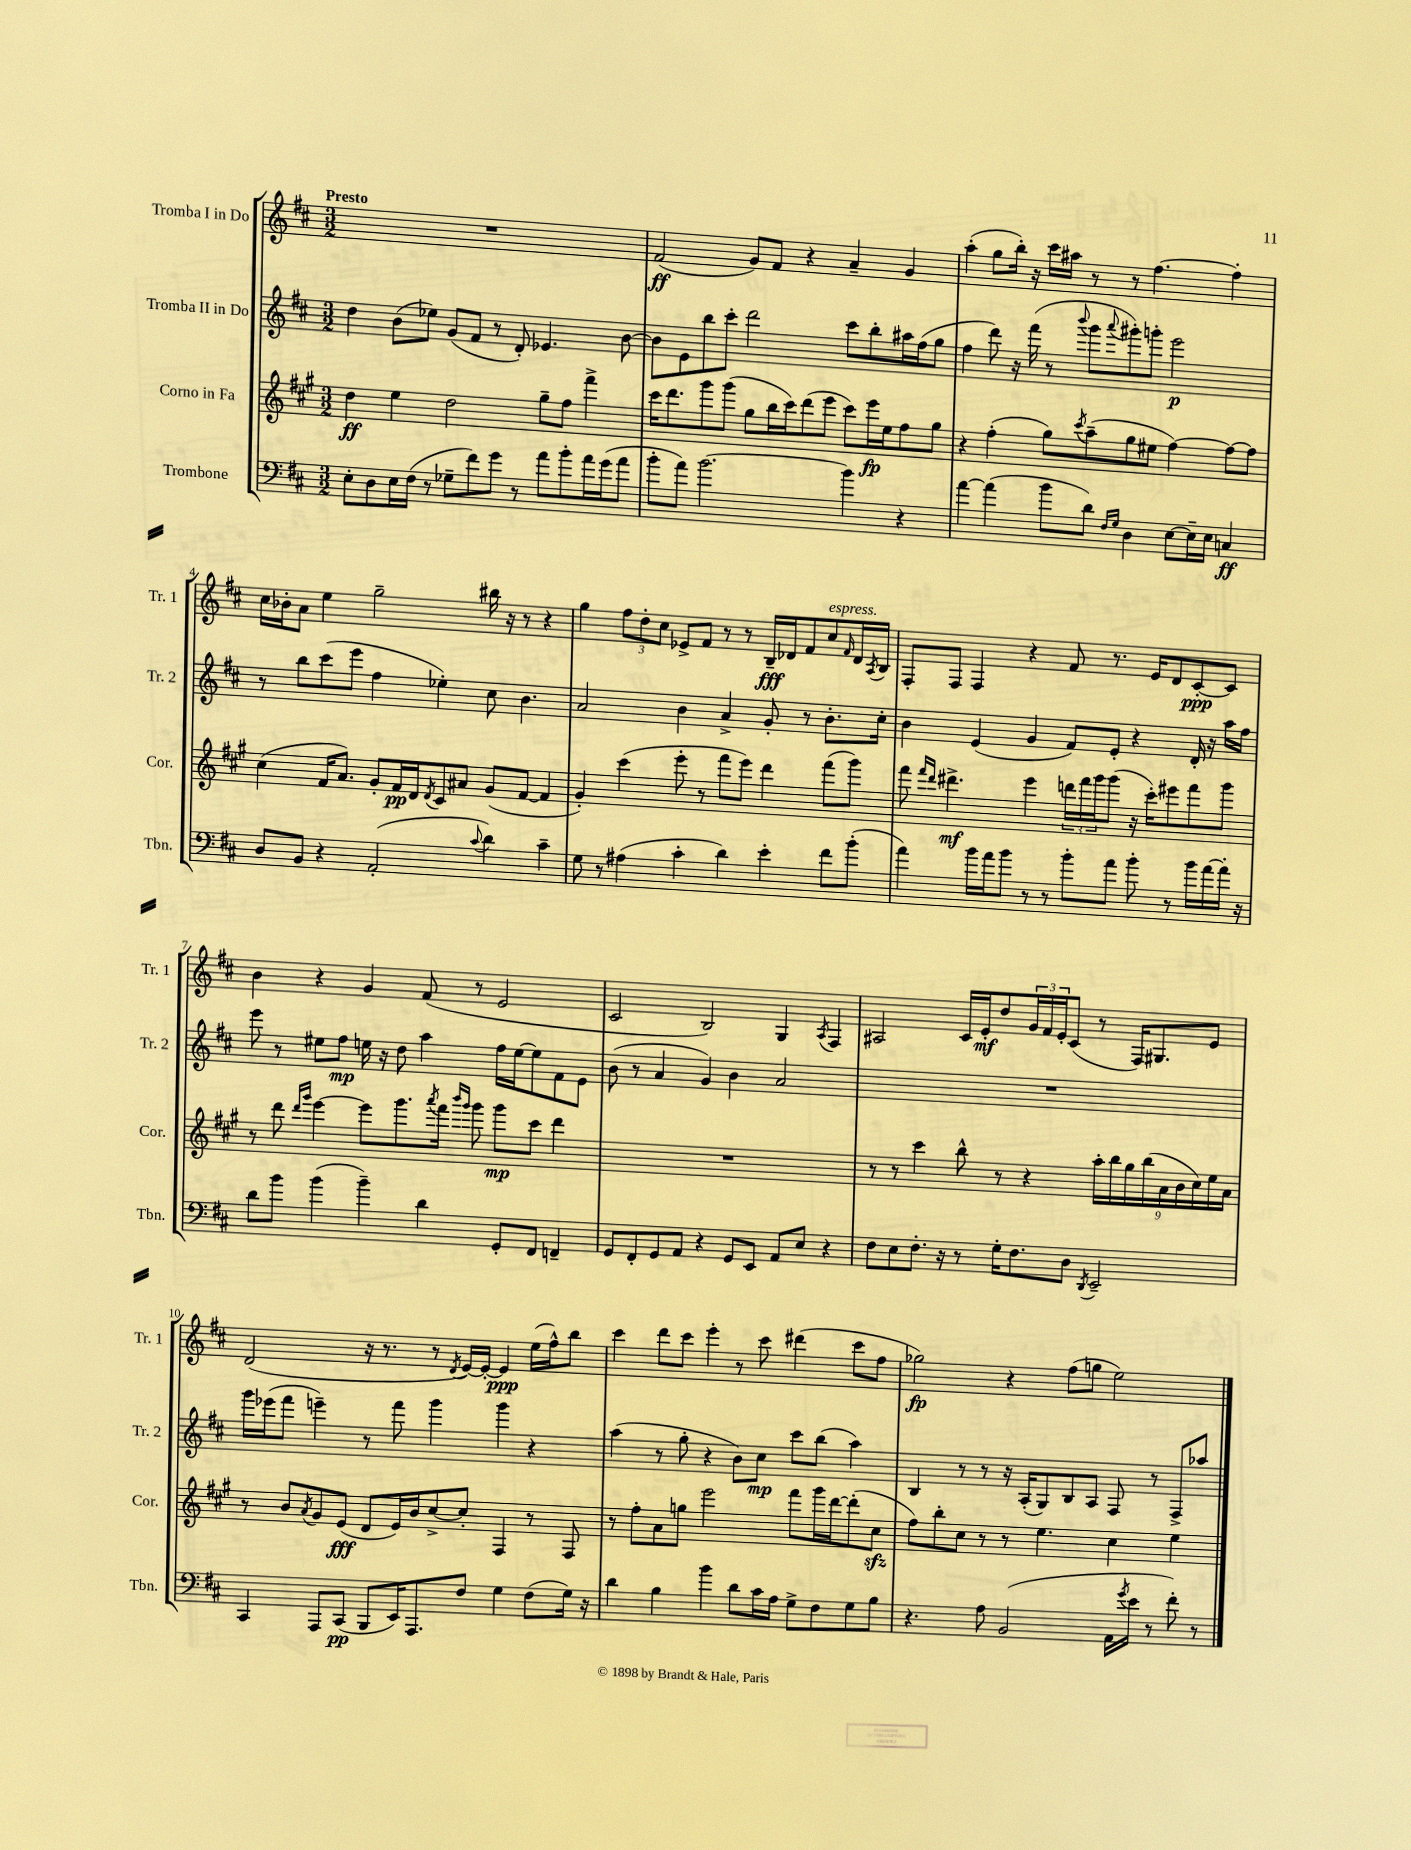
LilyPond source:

<<
\new StaffGroup <<
\new Staff = "s0" \with { instrumentName = "Tromba I in Do" shortInstrumentName = "Tr. 1" } {
    \clef treble \key d \major \numericTimeSignature \time 3/2 \tempo "Presto"
    R1. |
    fis'2\ff( g'8) fis'8 r4 a'4-- g'4 |
    a''4-.( g''8 b''16-.) r16 cis'''16 ais''16 r8 r8 fis''4.~ fis''4-. |
    cis''16 bes'16-. a'8 e''4 g''2-- bis''16 r16 r8 r4 |
    g''4 \tuplet 3/2 { fis''8 d''8-. cis''8 } ees'8-> fis'8 r8 r8 b16--\fff des'16 fis'8 cis''8^\markup { \italic "espress." } \grace { fis'16 } des'16 \acciaccatura { a8 } b16 |
    fis8-. fis8 fis4 r4 fis'8 r8. e'16 d'8 cis'8~-.\ppp cis'8 |
    b'4 r4 g'4 fis'8( r8 e'2 |
    cis'2 b2) g4 \acciaccatura { a8 } fis4 |
    ais2 cis'16 e'16-.\mf d''8 \tuplet 3/2 { g'16 fis'16 e'16-. } cis'8( r8 fis16) gis8. e'8 |
    d'2( r16 r8. r8 \acciaccatura { d'8 } e'16~) e'16~-. e'4\ppp e''16( fis''16-^) b''8 |
    cis'''4 d'''8 cis'''8 e'''4-. r8 cis'''8 dis'''4( cis'''8 fis''8 |
    ges''2\fp) r4 fis''8( g''8 e''2) \bar "|." |
}
\new Staff = "s1" \with { instrumentName = "Tromba II in Do" shortInstrumentName = "Tr. 2" } {
    \clef treble \key d \major \numericTimeSignature \time 3/2
    d''4 b'8( ees''8) g'8( fis'8 r8 d'8-.) ees'4. b'8~ |
    b'8 e'8 b''8 cis'''8-. d'''2 cis'''8 b''8-. ais''16 fis''16( g''8 |
    fis''4 d'''8) r16 fis'''16( r8 \appoggiatura { b'''8 } g'''8 \appoggiatura { a'''8 } gis'''8-.) g'''8-. e'''2\p |
    r8 b''8 cis'''8( e'''8 fis''4 ees''4-.) cis''8 b'4. |
    a'2 b'4 a'4-> g'8-. r8 b'8.-. cis''16-. |
    b'4 e'4( g'4 fis'8) e'8-. r4 d'16-. r16 a''16 fis''16 |
    e'''8 r8 eis''8 fis''8\mp e''16 r16 d''8 a''4 fis''16 e''16~ e''8 fis'8 e'8 |
    b'8( r8 a'4 g'4) b'4 a'2 |
    R1. |
    g'''16 ees'''16( fis'''8 e'''4--) r8 fis'''8 g'''4 g'''4 r4 |
    a''4( r8 g''8-. r4 b'8) cis''8\mp cis'''8 b''8( a''4) |
    b4 r8 r8 r16 a16-.( g8) b8 a8 fis8 r8 fis8-> aes''8 \bar "|." |
}
\new Staff = "s2" \with { instrumentName = "Corno in Fa" shortInstrumentName = "Cor." } {
    \clef treble \key a \major \numericTimeSignature \time 3/2
    d''4\ff e''4 d''2 gis''8-- fis''8 fis'''4-> |
    cis'''16 d'''8. gis'''8 gis'''8( gis''8 b''16 cis'''16) d'''8( e'''8 cis'''8) e'''16\fp e''16 fis''8 gis''8 |
    r4 fis''4-.( gis''8) \acciaccatura { cis'''8 } a''8--( gis''8 eis''8 fis''4~) fis''8~ fis''8 |
    cis''4( fis'16 a'8.) gis'8-. fis'16\pp d'16 \acciaccatura { d'8 } cis'8 ais'8 gis'8( fis'8~ fis'4 |
    gis'4-.) cis'''4( e'''8-. r8 fis'''8 e'''8) d'''4 fis'''8( gis'''8) |
    fis'''8 \grace { fis'''16 d'''16 } dis'''4.->\mf e'''4 \tuplet 3/2 { d'''16 fis'''16 gis'''16 } gis'''8( r16 cis'''16-.) eis'''8 fis'''8 gis'''8 |
    r8 d'''8 \grace { d'''16 gis'''16 } e'''4~ e'''8 gis'''8. \acciaccatura { a'''8 } fis'''16 \grace { b'''16 gis'''16 } gis'''8 gis'''8\mp cis'''8 d'''4 |
    R1. |
    r8 r8 cis'''4 b''8-^ r8 r4 \tuplet 9/8 { a''16-. b''16 gis''16 b''16( a'16 b'16 cis''16) e''16 a'16 } |
    r8 b'8 \acciaccatura { a'8 } gis'8 e'8\fff( d'8 e'16) b'16 cis''8~-> cis''8-. fis4 r8 fis8 |
    r8 fis''8-. a'8 g''8 e'''2 fis'''8 gis'''16 d'''16~ d'''8-.( cis''8\sfz |
    fis''8) b''8-. cis''8 r8 r8 e''4. cis''4 e''4 \bar "|." |
}
\new Staff = "s3" \with { instrumentName = "Trombone" shortInstrumentName = "Tbn." } {
    \clef bass \key d \major \numericTimeSignature \time 3/2
    e8-. d8 e16 fis16( r8 ges8-- fis'8) g'8 r8 a'8 b'8-. a'16 g'16( a'8 |
    b'8-. a'8) b'2.~ b'4 r4 |
    a'4~ a'4( b'8 d'8) \grace { fis16 g16 } d4 e8~ e16-- e16 c4\ff |
    d8 b,8 r4 a,2-.( \appoggiatura { cis'8 } d'4) cis'4-- |
    g8 r8 ais4( cis'4-. d'4) e'4-. fis'8 b'8-.( |
    a'4) b'16 a'16 b'8 r8 r8 b'8-. a'8 b'8-. r8 b'16 a'16~ a'16-. r16 |
    d'8 b'8 b'4( b'4--) d'4 g,8-. fis,8 f,4-- |
    g,8 fis,8-. g,8 a,8 r4 g,8 e,8 a,8 e8 r4 |
    fis8 e8 fis8.-. r16 r8 g16-. fis8. d8 \acciaccatura { d,8 } e,2-- |
    cis,4 a,,8 cis,8\pp( b,,8 e,16) a,,8. fis8 g4 fis8( g16) r16 |
    d'4 b4 b'4 d'8 cis'16 a16 g8-> fis8 g8 b8 |
    r4. a8 b,2( a,16 \acciaccatura { g'8 } e'16 r8 fis'8-.) r8 \bar "|." |
}
>>
>>
